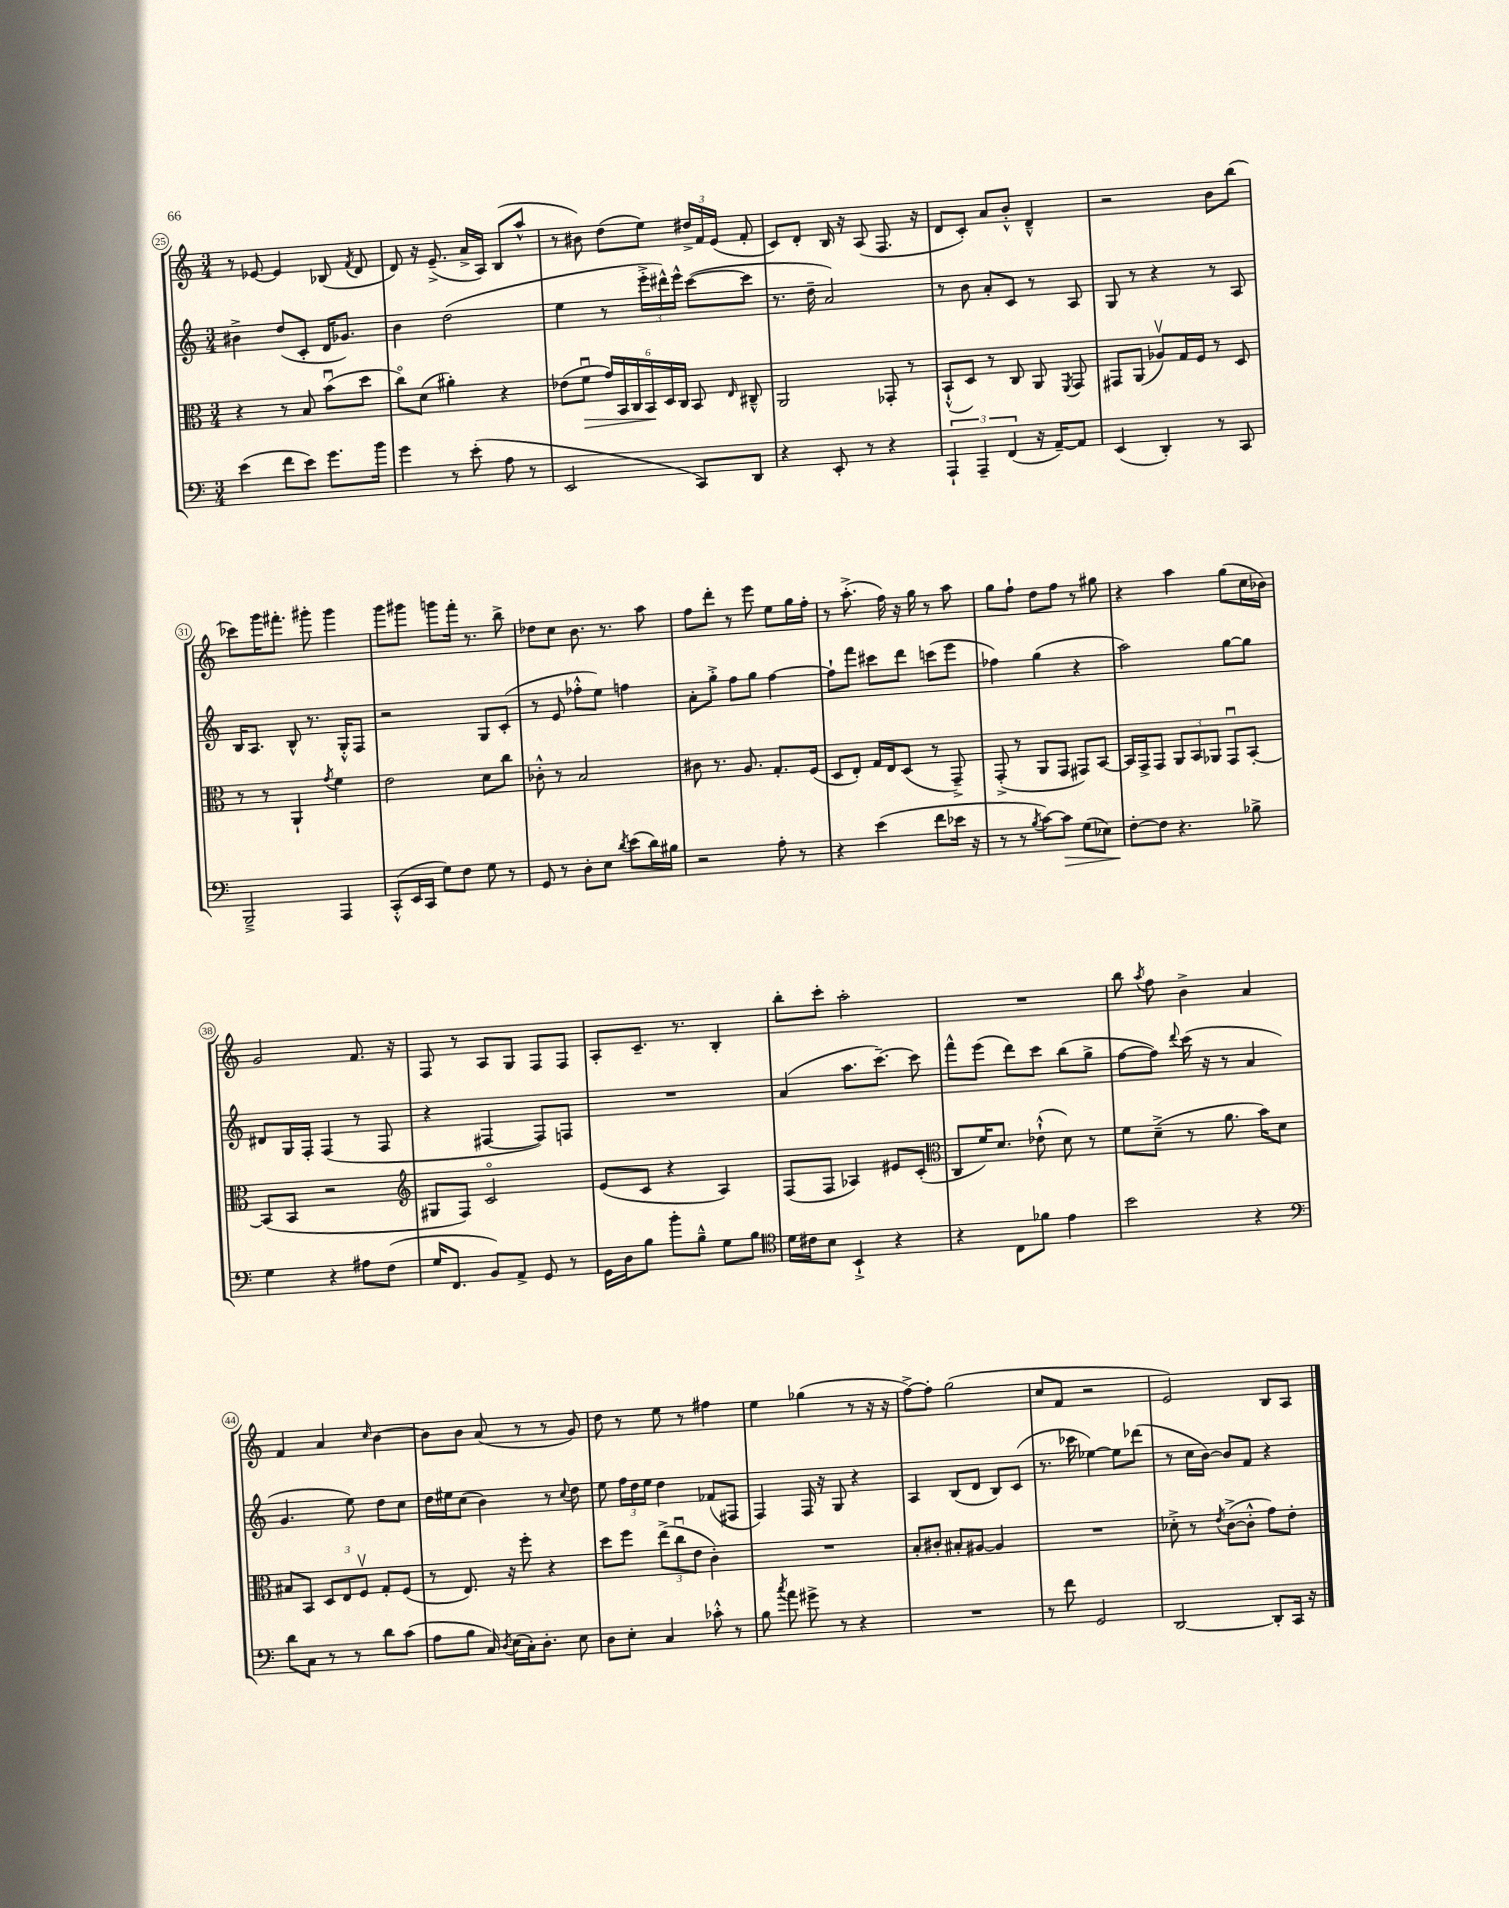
<<
\new StaffGroup <<
\new Staff = "s0" {
    \clef treble \key c \major \numericTimeSignature \time 3/4
    \autoBeamOff r8 ees'8~ ees'4 bes8( \acciaccatura { f'8 } d'8 |
    d'8) r16 e'8.--->( a'16[-> a16]) b8[( a''8]-^ |
    r8 bis'8) d''8[( e''8]) \tuplet 3/2 { dis''16[-> f'16 e'16]( } f'8-. |
    c'8[) d'8]-. b16 r16 a8( f8. r16 |
    d'8[ c'8]-.) a'8[ b'8]-.-^ d'4---^ |
    r2 b'8[ b''8]( |
    ces'''8[) g'''16 fis'''8.]-. gis'''8-. gis'''4 |
    g'''8[ gis'''8] g'''8[ f'''16]-. r8. b''8-> |
    des''8[ c''8] b'8. r8. a''8 |
    f''8[ d'''8]-. r8 e'''8 e''8[ g''16 f''16]-. |
    r8 a''8.-.->( f''16) r16 g''16 r8 a''8 |
    g''8[ f''8]-! d''8[ f''8] r8 gis''8 |
    r4 a''4 g''8[( c''16 bes'16]) |
    g'2 f'8. r16 |
    f8 r8 a8[ g8] f8[ f8] |
    a8[-. c'8.]-- r8. b4-. |
    b''8[-. c'''8]-. a''2-. |
    R2. |
    b''8 \acciaccatura { a''8 } f''8 b'4-> a'4 |
    f'4 a'4 \grace { c''16 } b'4~ |
    b'8[ b'8] a'8( r8 r8 g'8) |
    d''8 r8 e''8 r8 fis''4 |
    e''4 ges''4( r8 r16 r16 |
    f''8[~->) f''8]-. g''2( |
    c''8[ f'8] r2 |
    e'2) b8[ a8] \bar "|." |
}
\new Staff = "s1" {
    \clef treble \key c \major \numericTimeSignature \time 3/4
    \autoBeamOff bis'4-> d''8[( c'8]-. d'16[ ges'8.]) |
    b'4 d''2( |
    e''4 r8 \tuplet 3/2 { e'''16[-.-> dis'''16-^) e'''16]-^ } c'''8[~( c'''8] |
    r8. d''16-- a'2) |
    r8 b'8 a'8[-. c'8] r8 a8 |
    g8 r8 r4 r8 a8 |
    b16[ a8.] b8-^ r8. g16[-.-^ f8] |
    r2 g8[ c'8]-.( |
    r8 e'8 fes''8[-.-^ e''8]) f''4 |
    a'8[-. g''8]-.-> f''8[ g''8] f''4~ |
    f''8[-! f'''8] cis'''8[ d'''8] c'''8[( e'''8] |
    fes''4) g''4( r4 |
    a''2) g''8[~ g''8] |
    dis'8[ g16 f16]-. f4( r8 f8 |
    r4 fis4~ fis8[) f8] |
    R2. |
    a'4( a''8.[ c'''8.]~--) c'''8 |
    f'''8[-^ e'''8]( d'''8[) c'''8] b''8[( g''8]-> |
    f''8[~ f''8]) \appoggiatura { d'''8 } c'''16( r16 r8 a'4 |
    g'4. e''8) d''8[ c''8] |
    d''16[ eis''16 c''8]( b'4) r8 \appoggiatura { c''8 } d''8 |
    e''8 \tuplet 3/2 { f''16[ d''16 e''16] } d''4 fes'8[( fis8] |
    f4) f16 r16 g8 r4 |
    a4 b8[( d'8] b8[) c'8]( |
    r8. ces'''16 ees''4~) ees''8[ des'''8]( |
    r8 c''16[ b'16]~) b'8[ f'8] r4 \bar "|." |
}
\new Staff = "s2" {
    \clef alto \key c \major \numericTimeSignature \time 3/4
    \autoBeamOff r4 r8 b8 b'8[\downbow( d''8] |
    c''8[\flageolet) d'8]( ais'4-.) r4 |
    ees'8[( f'8]\downbow\> \tuplet 6/4 { g'16[) b,16 c16 b,16\! d16 c16] } b,8 \grace { e16 } cis8---^ |
    a,2 ges,8-. r8 |
    b,8[-!-^( d8]) r8 c8 a,8 \acciaccatura { f,8 } g,8 |
    gis,8[ a,8]( aes8[\upbow) g16 f16] r8 d8 |
    r8 r8 a,4-! \acciaccatura { g'8 } f'4 |
    e'2 d'8[ c''8] |
    ces'8-.-^ r8 b2 |
    cis'8 r8. a8. g8.[-. f16]( |
    d8[ e8]-.) g16[ e16 d8]( r8 g,8--->) |
    g,8-.->( r8 a,8[ g,8] gis,8[) b,8]~ |
    b,16[ g,16-> g,8] \tuplet 3/2 { a,8[ b,8 aes,8] } g,8[\downbow b,8]~-. |
    b,8[( b,8] r2 |
    \clef treble gis8[ f8]) c'2\flageolet |
    e'8[( c'8] r4 a4) |
    f8[( f8] aes4) eis'8[ c'8]-.( |
    \clef alto c8[ f'16) d'8.] ees'8-!-^( d'8) r8 |
    f'8[ d'8]--->( r8 a'8. b'16[) d'8] |
    bis8[ b,8] \tuplet 3/2 { d8[ e8 f8]\upbow } g8[-. f8]( |
    r8 e8.) r16 f''8-. r4 |
    d''8[ f''8] \tuplet 3/2 { e''8[->( c''8\downbow e'8] } c'4-.) |
    R2. |
    b8[-. cis'8]-. bis8[-. ais8]~ ais4 |
    R2. |
    des'8-.-> r8 \acciaccatura { e'8 } c'8[~->( c'8]-.-^ g'8[) e'8]-. \bar "|." |
}
\new Staff = "s3" {
    \clef bass \key c \major \numericTimeSignature \time 3/4
    \autoBeamOff e'4( f'8[ e'8]) g'8.[ b'16] |
    g'4 r8 e'8-.( a8 r8 |
    e,2 c,8[) d,8] |
    r4 e,8-. r8 r4 |
    \tuplet 3/2 { a,,4-! a,,4-- f,4( } r16 a,16[~--) a,8] |
    e,4( d,4-.) r8 c,8 |
    b,,2---> a,,4 |
    c,8[-.-^( e,16 c,16] g8[) f8] g8 r8 |
    g,8 r8 d8[-. e8] \acciaccatura { d'8 } e'8[( d'16) bis16] |
    r2 a8-. r8 |
    r4 e'4( f'8[ ees'16] r16 |
    r8 r8 \acciaccatura { b8 } c'8[~) c'8]\> g8[( ees8]) |
    f8[~-.\! f8] r4. bes8-> |
    g4 r4 ais8[ f8]( |
    g16[ f,8.] b,8[) a,8]-> g,8 r8 |
    g,16[ d16 b8] b'8[-. b8]---^ g8[ b8] |
    \clef tenor d'16[ cis'16 b8] b,4-!-> r4 |
    r4 c8[ fes'8] e'4 |
    b'2 r4 |
    \clef bass d'8[ c8] r8 r8 d'8[ c'8]( |
    a8[ b8] c16) \acciaccatura { d8 } e16[( c16-.) d8.]-. e8 |
    d8[ e8]-. c4 ces'8-.-^ r8 |
    b8 \acciaccatura { c''8 } a'8 gis'8-> r8 r4 |
    R2. |
    r8 f'8 g,2 |
    d,2~ d,8[-. c,16] r16 \bar "|." |
}
>>
>>
\layout { \context { \Score currentBarNumber = #25 \override BarNumber.stencil = #(make-stencil-circler 0.1 0.3 ly:text-interface::print) } }
